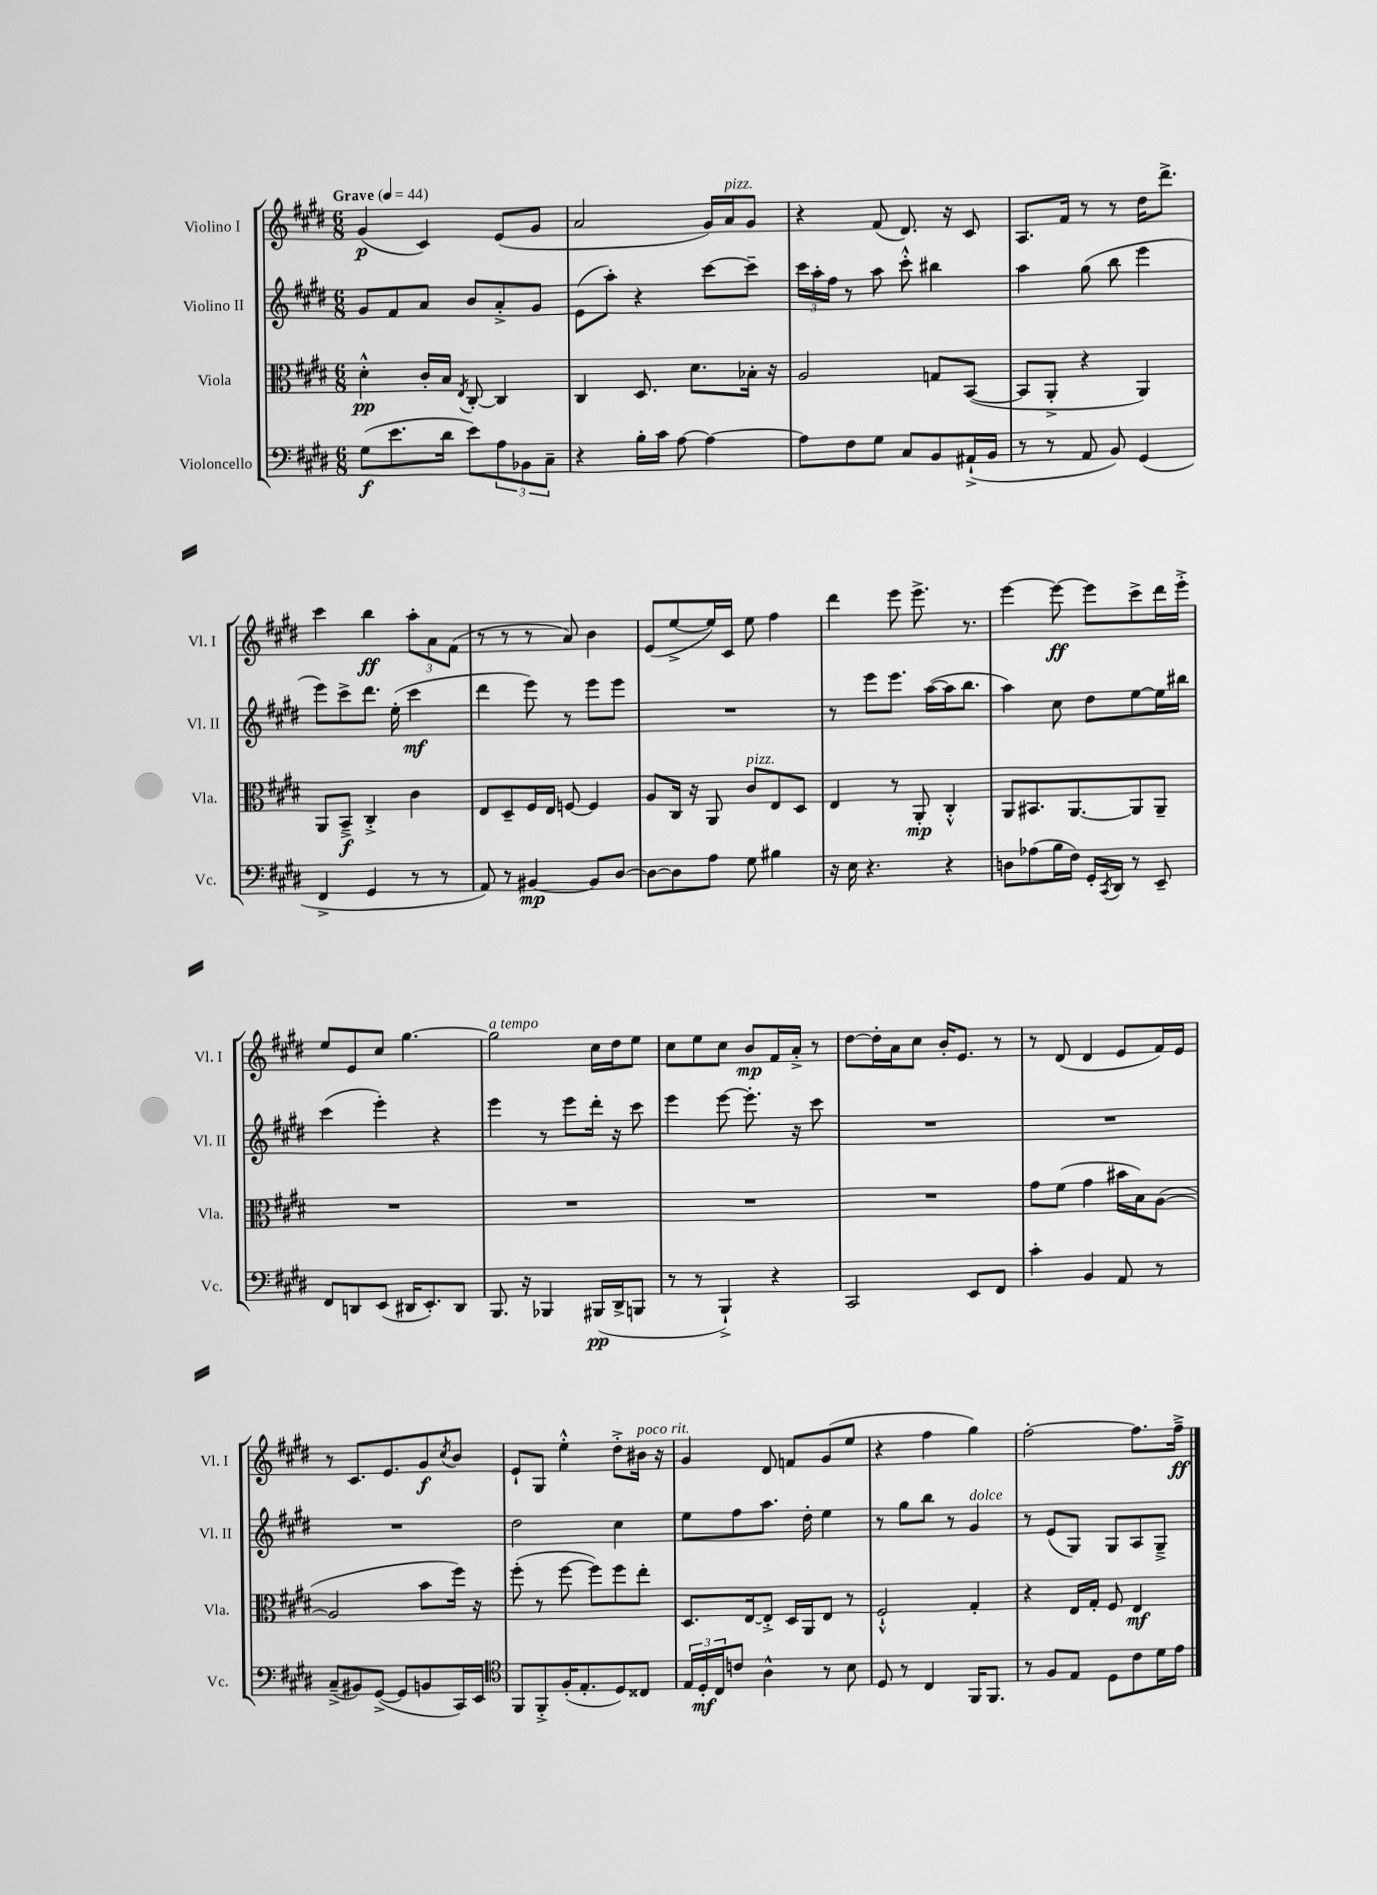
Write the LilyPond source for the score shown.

<<
\new StaffGroup <<
\new Staff = "s0" \with { instrumentName = "Violino I" shortInstrumentName = "Vl. I" } {
    \clef treble \key e \major \numericTimeSignature \time 6/8 \tempo "Grave" 4 = 44
    gis'4\p( cis'4) e'8( gis'8 |
    a'2 gis'16) a'16^\markup { \italic "pizz." } gis'8 |
    r4 fis'8( dis'8.) r16 cis'8 |
    a8. fis'16 r8 r8 dis''16 dis'''8.-> |
    cis'''4 b''4\ff \tuplet 3/2 { a''8-. a'8 fis'8( } |
    r8 r8 r8 a'8) b'4 |
    e'8( e''8~-> e''16) cis'16 e''8 fis''4 |
    dis'''4 e'''8 e'''8.-> r8. |
    e'''4~ e'''8~\ff e'''8 cis'''8-> dis'''16 e'''16-.-> |
    e''8 e'8 cis''8 gis''4.~ |
    gis''2^\markup { \italic "a tempo" } cis''16 dis''16 e''8 |
    cis''8 e''8 cis''8 b'8\mp fis'16 a'16-.-> r8 |
    dis''8~ dis''16-. a'16 cis''8 b'16-. e'8. r8 |
    r8 dis'8( dis'4 e'8 fis'16) e'16 |
    r8 cis'8. e'8. gis'8\f \acciaccatura { cis''8 } b'8 |
    e'8-! gis8 e''4-.-^ dis''8-.-> bis'16^\markup { \italic "poco rit." } r16 |
    gis'4 dis'8 f'8 gis'8( e''8 |
    r4 fis''4 gis''4) |
    fis''2~-. fis''8. fis''16--->\ff \bar "|." |
}
\new Staff = "s1" \with { instrumentName = "Violino II" shortInstrumentName = "Vl. II" } {
    \clef treble \key e \major \numericTimeSignature \time 6/8
    gis'8 fis'8 a'8 b'8 a'8-.-> gis'8 |
    e'8( a''8-.) r4 cis'''8~ cis'''8-- |
    \tuplet 3/2 { cis'''16 a''16-. fis''16 } r8 a''8 cis'''8-.-^ bis''4 |
    a''4 gis''8( b''8 e'''4 |
    e'''8) cis'''8-> dis'''8. e''16-.( cis'''4\mf |
    dis'''4 e'''8) r8 e'''8 e'''8 |
    R2. |
    r8 e'''8 e'''8. a''16~( a''16 b''8. |
    a''4) cis''8 dis''8 e''8~ e''16 bis''16 |
    cis'''4( e'''4-.) r4 |
    e'''4 r8 e'''8 dis'''16-. r16 cis'''8 |
    e'''4 e'''8~ e'''8.-. r16 cis'''8 |
    R2. |
    R2. |
    R2. |
    dis''2 cis''4 |
    e''8 fis''8 a''8. dis''16-. e''4 |
    r8 gis''8 b''8 r8 gis'4^\markup { \italic "dolce" } |
    r8 e'8( gis8) gis8 a8 gis8---> \bar "|." |
}
\new Staff = "s2" \with { instrumentName = "Viola" shortInstrumentName = "Vla." } {
    \clef alto \key e \major \numericTimeSignature \time 6/8
    dis'4-.-^\pp cis'16-. b16 \acciaccatura { e8 } cis8~-. cis4 |
    cis4 dis8. dis'8. bes16-. r16 |
    a2 g8 b,8~( |
    b,8 a,8-.-> r4 a,4) |
    a,8 b,8--->\f cis4-.-> cis'4 |
    e8 dis8-- fis16 e16 f8~ f4 |
    a8 cis16 r16 a,8 cis'8^\markup { \italic "pizz." } e8 dis8 |
    e4 r8 a,8-.\mp cis4-.-^ |
    a,8 bis,8. a,8.~ a,8 a,8-- |
    R2. |
    R2. |
    R2. |
    R2. |
    gis'8 fis'8( gis'4 bis'16 b16) a8~( |
    a2 b'8 fis''16) r16 |
    fis''8-.( r8 fis''8~ fis''8) fis''8 e''8-. |
    dis8. e16~ e8-.-> dis16 a,16 e8 r8 |
    fis2-!-^ gis4-. |
    r4 e16 gis16-. fis8 e4\mf \bar "|." |
}
\new Staff = "s3" \with { instrumentName = "Violoncello" shortInstrumentName = "Vc." } {
    \clef bass \key e \major \numericTimeSignature \time 6/8
    gis8\f( e'8. dis'16 e'8) \tuplet 3/2 { a8 bes,8 cis8-- } |
    r4 b16-. cis'16 a8~ a4~ |
    a8 fis8 gis8 cis8 b,8 ais,16-!->( b,16 |
    r8 r8 a,8 b,8) gis,4( |
    fis,4-> gis,4 r8 r8 |
    a,8) r8 bis,4~\mp bis,8 dis8~ |
    dis8~ dis8 a8 gis8 bis4 |
    r16 e16 r4. r4 |
    d8 aes8( b16 fis16) gis,16-. \acciaccatura { cis,8 } dis,16 r8 e,8-- |
    fis,8 d,8 e,8( dis,16 e,8.-.) dis,8 |
    b,,8. r16 bes,,4 bis,,16\pp( dis,16-> b,,8 |
    r8 r8 b,,4-!->) r4 |
    cis,2 e,8 fis,8 |
    cis'4-. b,4 a,8 r8 |
    cis8--->( bis,8) gis,8~->( gis,8 b,8 cis,16) e,16 |
    \clef tenor fis,8 fis,8-.-> fis16-.( e8.-. dis8) cisis8 |
    \tuplet 3/2 { e16 dis16-.\mf cis16 } c'8 a4-^ r8 b8 |
    dis8 r8 cis4 fis,16 fis,8. |
    r8 fis8 e8 dis8 cis'8 dis'16 e'16 \bar "|." |
}
>>
>>
\layout { \context { \Score \remove "Bar_number_engraver" } }
